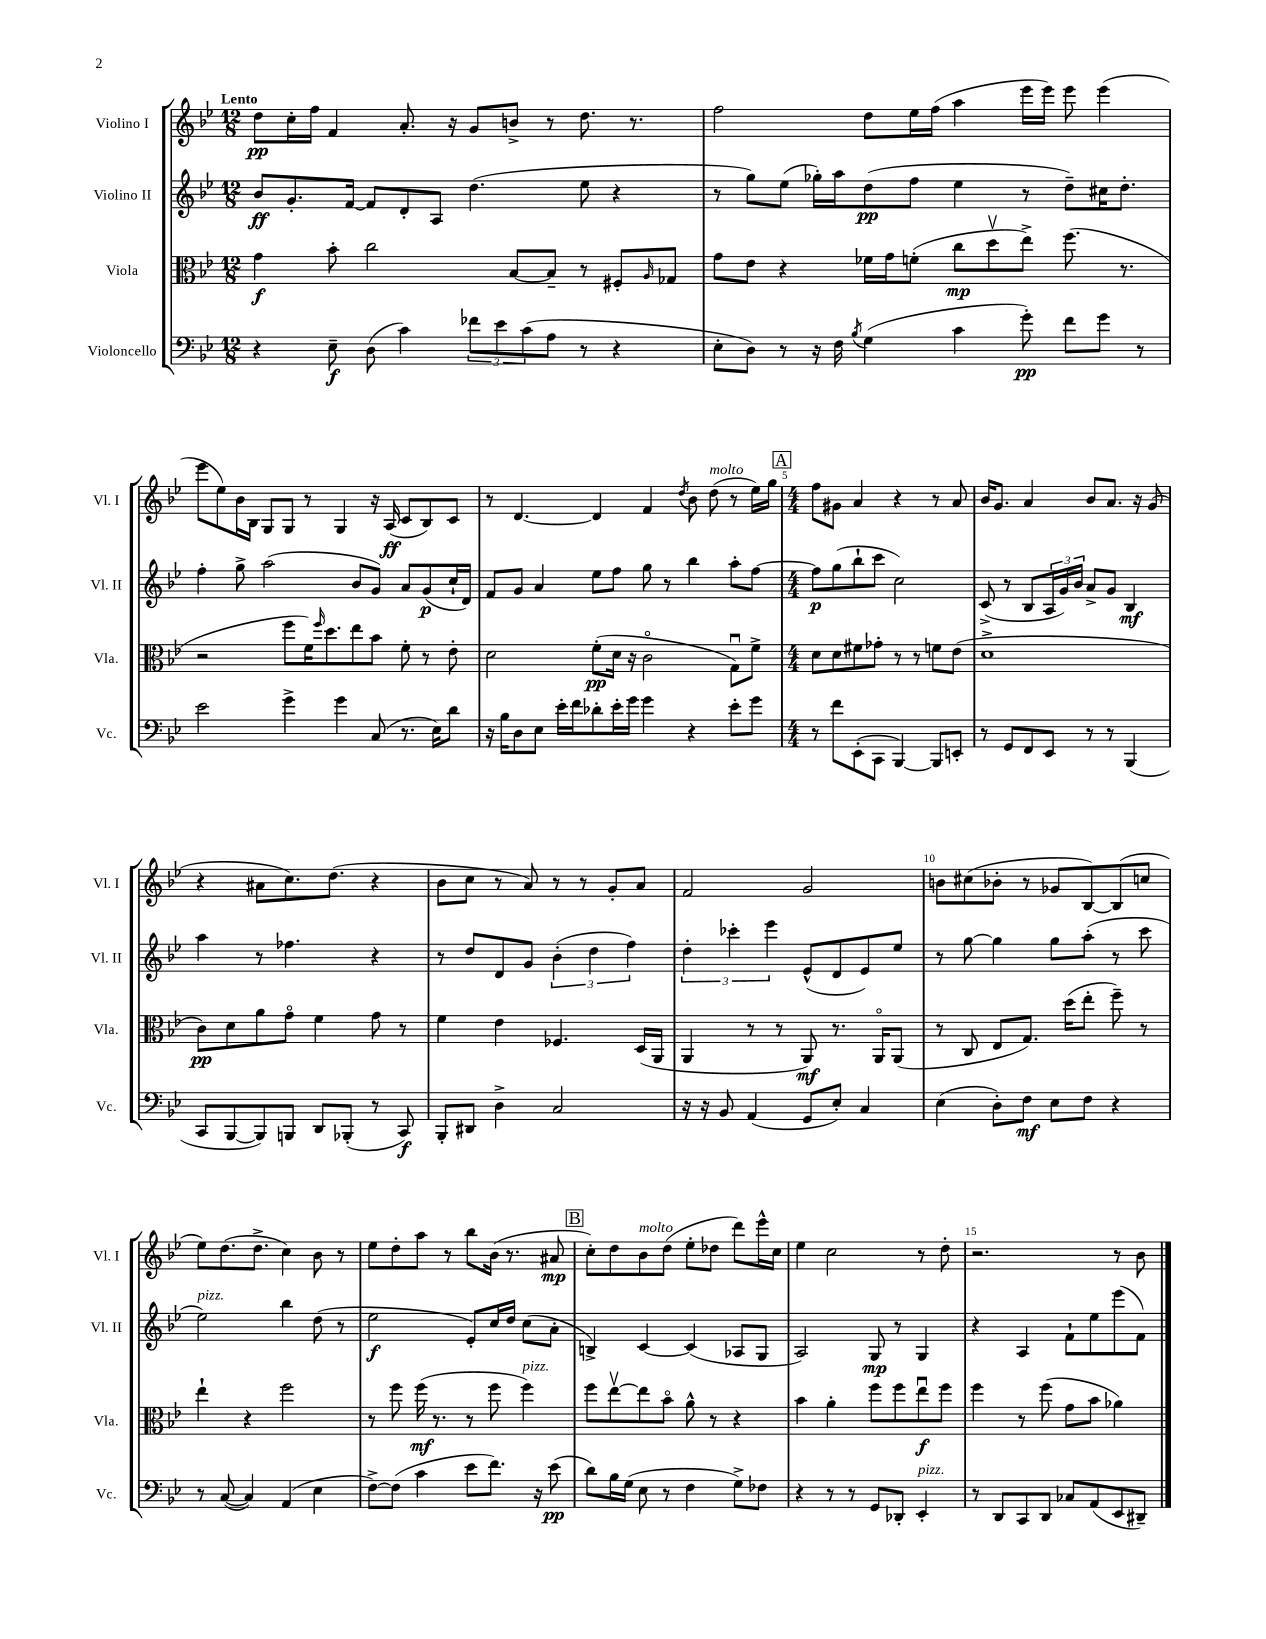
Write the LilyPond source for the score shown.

<<
\new StaffGroup <<
\new Staff = "s0" \with { instrumentName = "Violino I" shortInstrumentName = "Vl. I" } {
    \clef treble \key bes \major \numericTimeSignature \time 12/8 \tempo "Lento"
    d''8\pp c''16-. f''16 f'4 a'8.-. r16 g'8 b'8-> r8 d''8. r8. |
    f''2 d''8 ees''16 f''16( a''4 ees'''16 ees'''16) ees'''8 ees'''4( |
    ees'''8 ees''8) bes'16 bes16 g8 g8 r8 g4 r16 a16\ff( c'8 bes8) c'8 |
    r8 d'4.~ d'4 f'4 \acciaccatura { d''8 } bes'8 d''8^\markup { \italic "molto" }( r8 ees''16) g''16 |
    \mark \markup { \box "A" } \numericTimeSignature \time 4/4 f''8 gis'8 a'4 r4 r8 a'8 |
    bes'16 g'8. a'4 bes'8 a'8. r16 g'8( |
    r4 ais'8 c''8.) d''8.( r4 |
    bes'8 c''8 r8 a'8) r8 r8 g'8-. a'8 |
    f'2 g'2 |
    b'8 cis''8( bes'8-. r8 ges'8 bes8~) bes8( c''8 |
    ees''8) d''8.( d''8.-> c''4) bes'8 r8 |
    ees''8 d''8-. a''8 r8 bes''8 bes'16( r8. ais'8\mp |
    \mark \markup { \box "B" } c''8-.) d''8 bes'8^\markup { \italic "molto" } d''8( ees''8-. des''8 d'''8) ees'''16-^ c''16 |
    ees''4 c''2 r8 d''8-. |
    r2. r8 bes'8 \bar "|." |
}
\new Staff = "s1" \with { instrumentName = "Violino II" shortInstrumentName = "Vl. II" } {
    \clef treble \key bes \major \numericTimeSignature \time 12/8
    bes'8\ff g'8.-. f'16~ f'8 d'8-. a8 d''4.( ees''8 r4 |
    r8 g''8) ees''8( ges''16-.) a''16 d''8\pp( f''8 ees''4 r8 d''8--) cis''16 d''8.-. |
    f''4-. g''8-> a''2( bes'8 g'8) a'8 g'8\p( c''16-! d'16) |
    f'8 g'8 a'4 ees''8 f''8 g''8 r8 bes''4 a''8-. f''8~ |
    \mark \markup { \box "A" } \numericTimeSignature \time 4/4 f''8\p g''8( bes''8-! c'''8 c''2) |
    c'8->( r8 bes8 \tuplet 3/2 { a16 g'16) bes'16 } a'8-> g'8 bes4\mf |
    a''4 r8 fes''4. r4 |
    r8 d''8 d'8 g'8 \tuplet 3/2 { bes'4-.( d''4 f''4) } |
    \tuplet 3/2 { d''4-. ces'''4-. ees'''4 } ees'8-^( d'8 ees'8) ees''8 |
    r8 g''8~ g''4 g''8 a''8-.( r8 c'''8 |
    ees''2^\markup { \italic "pizz." }) bes''4 d''8( r8 |
    ees''2\f ees'8-.) c''16 d''16 c''8( a'8-. |
    \mark \markup { \box "B" } b4->) c'4~ c'4( aes8 g8 |
    a2) g8\mp r8 g4 |
    r4 a4 f'8-! ees''8 ees'''8( f'8) \bar "|." |
}
\new Staff = "s2" \with { instrumentName = "Viola" shortInstrumentName = "Vla." } {
    \clef alto \key bes \major \numericTimeSignature \time 12/8
    g'4\f bes'8-. c''2 bes8~ bes8-- r8 fis8-. \grace { a16 } ges8 |
    g'8 ees'8 r4 fes'16 g'16 f'8-.( c''8\mp d''8\upbow ees''8->) f''8.( r8. |
    r2 f''8 f'16) \grace { f''16 } d''8. ees''8 bes'8 f'8-. r8 ees'8-. |
    d'2 f'8-.\pp( d'16 r16 c'2\flageolet g8\downbow) f'8-> |
    \mark \markup { \box "A" } \numericTimeSignature \time 4/4 d'8 d'8 fis'8 ges'8-. r8 r8 f'8 ees'8( |
    d'1-> |
    c'8\pp) d'8 a'8 g'8\flageolet f'4 g'8 r8 |
    f'4 ees'4 fes4. d16( a,16 |
    a,4 r8 r8 a,8\mf) r8. a,16\flageolet a,8( |
    r8 c8 ees8 g8.) d''16( ees''8-. f''8--) r8 |
    ees''4-! r4 f''2 |
    r8 f''8 f''16\mf( r8. r8 f''8 f''4^\markup { \italic "pizz." }) |
    \mark \markup { \box "B" } f''8 ees''8~\upbow ees''8 bes'8\flageolet a'8-^ r8 r4 |
    bes'4 a'4-. f''8 f''8 ees''8\downbow\f f''8 |
    f''4 r8 f''8( g'8 bes'8 aes'4) \bar "|." |
}
\new Staff = "s3" \with { instrumentName = "Violoncello" shortInstrumentName = "Vc." } {
    \clef bass \key bes \major \numericTimeSignature \time 12/8
    r4 ees8--\f d8( c'4) \tuplet 3/2 { fes'8 ees'8 c'8( } a8 r8 r4 |
    ees8-. d8) r8 r16 f16 \acciaccatura { bes8 } g4( c'4 g'8-.\pp) f'8 g'8 r8 |
    ees'2 g'4-> g'4 c8( r8. ees16) d'8 |
    r16 bes16 d8 ees8 ees'16-. f'16 des'8-. ees'16-. g'16 g'4 r4 ees'8-. g'8 |
    \mark \markup { \box "A" } \numericTimeSignature \time 4/4 r8 f'8 ees,8-.( c,8 bes,,4~) bes,,8 e,8-. |
    r8 g,8 f,8 ees,8 r8 r8 bes,,4( |
    c,8 bes,,8~ bes,,8) b,,8 d,8 bes,,8-.( r8 c,8\f) |
    bes,,8-. dis,8 d4-> c2 |
    r16 r16 bes,8 a,4( g,8 ees8-.) c4 |
    ees4( d8-.) f8\mf ees8 f8 r4 |
    r8 c8~( c4) a,4( ees4 |
    f8~->) f8( c'4 ees'8 f'8.) r16 ees'8\pp( |
    \mark \markup { \box "B" } d'8) bes16 g16( ees8 r8 f4 g8->) fes8 |
    r4 r8 r8 g,8 des,8-. ees,4-.^\markup { \italic "pizz." } |
    r8 d,8 c,8 d,8 ces8 a,8( ees,8 dis,8--) \bar "|." |
}
>>
>>
\layout { \context { \Score \override BarNumber.break-visibility = ##(#f #t #t) barNumberVisibility = #(every-nth-bar-number-visible 5) } }
